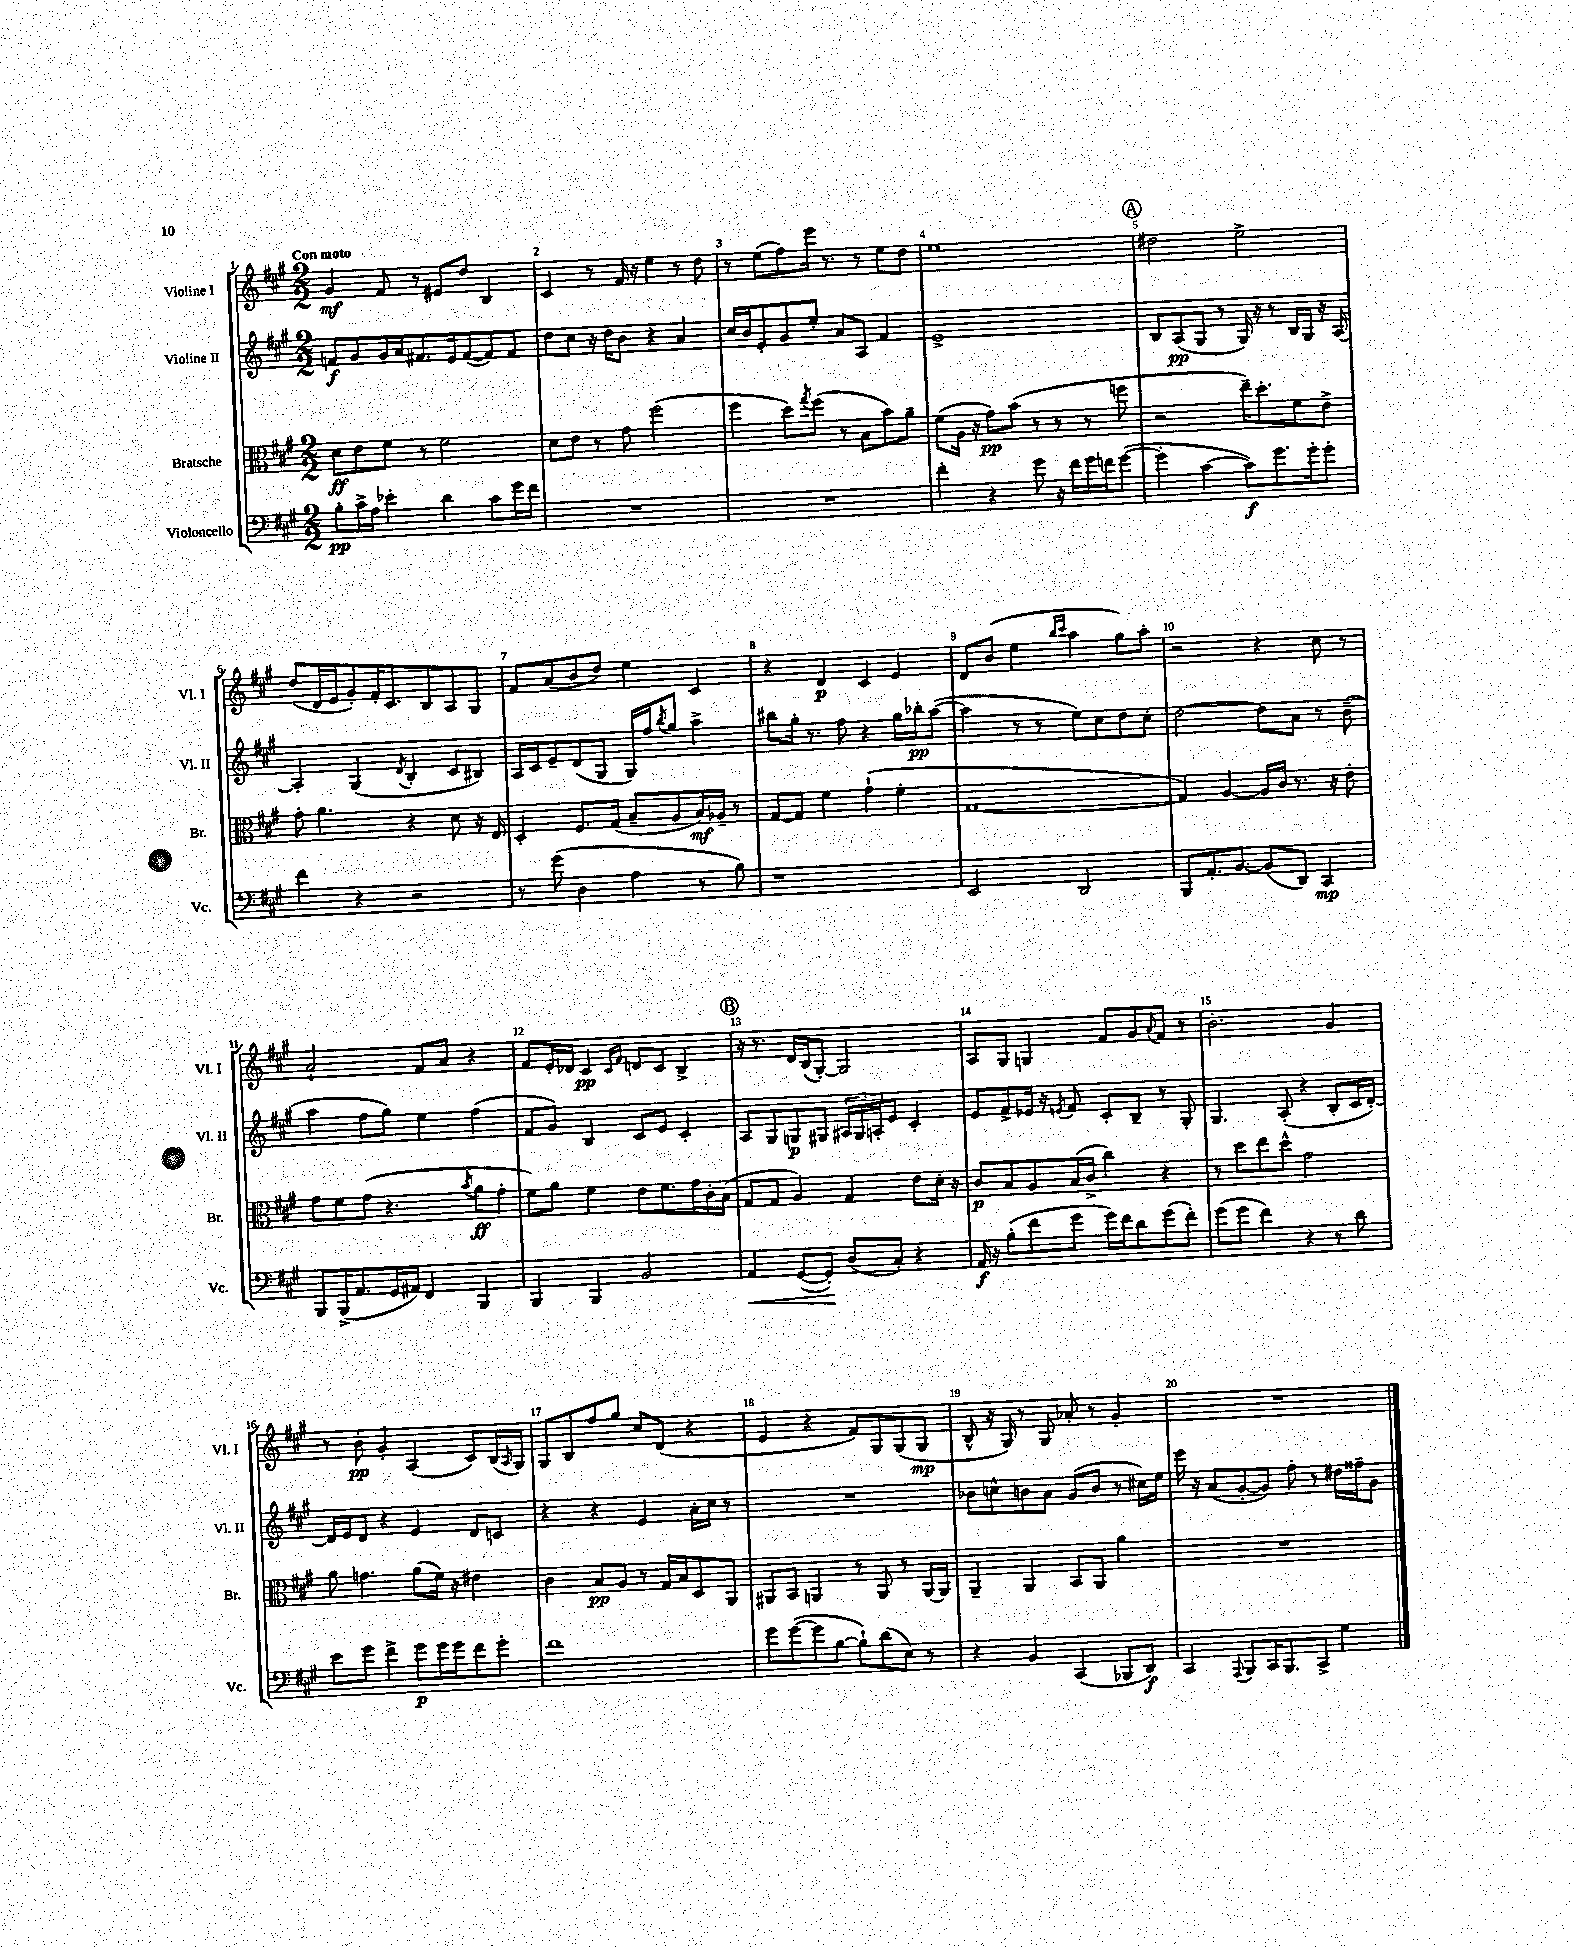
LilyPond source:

<<
\new StaffGroup <<
\new Staff = "s0" \with { instrumentName = "Violine I" shortInstrumentName = "Vl. I" } {
    \clef treble \key a \major \numericTimeSignature \time 2/2 \tempo "Con moto"
    gis'4\mf fis'8 r8 eis'8 d''8 b4 |
    cis'4 r8 fis'16 r16 e''4 r8 d''8 |
    r8 e''8( fis''8) e'''16 r8. r8 e''8 d''8 |
    e''1 |
    \mark \markup { \circle "A" } dis''2 e''2-> |
    d''8( d'16 e'16 gis'8-.) fis'16-. cis'8. b8 a8 gis8 |
    fis'8 a'8( b'8 d''8) e''4 cis'4 |
    r4 d'4\p cis'4 e'4 |
    d'8 b'8( e''4 \grace { b''16 cis'''16 } a''4 gis''8) a''8-. |
    r2 r4 cis''8 r8 |
    a'2-! fis'8 a'8 r4 |
    fis'8 e'16-. des'16 cis'4\pp \grace { cis'16 fis'16 } d'8 cis'8 b4-> |
    \mark \markup { \circle "B" } r16 r8. d'16 b16( gis8~-.) gis2 |
    a8 gis8 g4 fis'8 gis'8 \appoggiatura { a'8 } fis'8 r8 |
    b'2.-. gis'4 |
    r8 b'8-.\pp gis'4-. a4( cis'8) b16( \grace { a16 } gis16) |
    gis8 b8 fis''8 gis''8 cis''8 d'8( r4 |
    e'4 r4 fis'8) gis8 gis8( gis8\mp |
    b8-^ r16 gis16) r8 gis8 aes'8-. r8 gis'4-. |
    R1 \bar "|." |
}
\new Staff = "s1" \with { instrumentName = "Violine II" shortInstrumentName = "Vl. II" } {
    \clef treble \key a \major \numericTimeSignature \time 2/2
    f'8\f gis'8 gis'16 a'16 fis'8. e'16 fis'8~( fis'8) fis'8 |
    d''8 cis''8 r16 d''16 b'8 r4 a'4 |
    cis''16 b'16 e'8-. gis'8 e''8-. a'8 a8 fis'4 |
    e'1-> |
    \mark \markup { \circle "A" } b8 a8\pp( gis8 r8 gis16) r16 r8 b16 gis16 r16 a16~ |
    a4-. gis4( \acciaccatura { d'8 } b4-. cis'8 bis8) |
    a16 cis'16 e'8-- d'8( gis8 gis16) fis''16 \acciaccatura { b''8 } gis''8 a''4-> |
    bis''8 gis''16-. r8. fis''8 r4 gis''16 bes''16-.\pp a''8~( |
    a''4 r8 r8 e''8) cis''8 d''8 cis''8-. |
    d''2~ d''8 a'8 r8 b'8--( |
    a''4 fis''8 gis''8) e''4 fis''4( |
    fis'8 gis'8) b4 cis'8 e'8 cis'4-. |
    \mark \markup { \circle "B" } a8 gis8 g8\p gis8 \tuplet 3/2 { ais16 gis16 a16-. } e'8 cis'4-. |
    e'8 fis'8-> ees'16 r16 \acciaccatura { e'8 } fis'8 cis'8-. b8-- r8 gis8-. |
    gis4. a8-.( r4 b8-. cis'16 d'16~-.) |
    d'16 e'16 d'8 r4 e'4 d'8 c'8 |
    r4 r4 e'4 a'16-. cis''16 r8 |
    R1 |
    bes'8 c''8-^ b'8 a'8 gis'8( b'8 r8 cis''16) e''16 |
    e'''16 r16 a'8( gis'8~-. gis'8) fis''8-. r8 dis''16 fisis''16-- gis'8 \bar "|." |
}
\new Staff = "s2" \with { instrumentName = "Bratsche" shortInstrumentName = "Br." } {
    \clef alto \key a \major \numericTimeSignature \time 2/2
    d'8\ff e'8 fis'8 r8 fis'2 |
    d'8 e'8 r8 gis'8 fis''2( |
    fis''4 d''8) \acciaccatura { gis''8 } fis''8( r8 b8 b'8) a'8-- |
    fis'8( a16 r16 gis'8\pp) b'8( r8 r8 r8 f''8 |
    \mark \markup { \circle "A" } r2 e''16--) d''8.-. fis'8 e'8-> |
    gis'8-. a'4. r4 d'8 r16 e16 |
    d4-. fis8. gis16( b8-- a8 b16\mf) aes16-- r8 |
    gis8~ gis8 fis'4 gis'4-!( fis'4-. |
    gis1~ |
    gis4) a4~ a16 cis'16 r8. r16 e'8-. |
    gis'8 fis'8 gis'8( r4. \acciaccatura { b'8 } a'8\ff gis'8-. |
    fis'8) a'8 fis'4 e'8 fis'8. gis'16 cis'16-. b16( |
    \mark \markup { \circle "B" } gis8 gis8 a4) gis4 e'8 d'16-. r16 |
    cis'8\p b8 a8 b16( cis'16-> cis''4) r4 |
    r8 d''8 e''8 d''8-^ gis'2 |
    a'8 g'4. a'8( fis'16) r16 eis'4 |
    cis'4 b8\pp a8 r8 gis16 b16 d8 a,8 |
    ais,8 b,8 a,4 r8 a,8 r8 a,16~ a,16 |
    a,4-- a,4 b,8 a,8 a'4 |
    R1 \bar "|." |
}
\new Staff = "s3" \with { instrumentName = "Violoncello" shortInstrumentName = "Vc." } {
    \clef bass \key a \major \numericTimeSignature \time 2/2
    b8-.\pp cis'16-> a16 ees'4-. d'4 cis'8 gis'16 fis'16 |
    R1 |
    R1 |
    fis'4-. r4 gis'8 r16 fis'16 gis'16 f'16 gis'8~( |
    \mark \markup { \circle "A" } gis'4-. cis'4~ cis'8\f) gis'8. gis'16-. gis'8-. |
    fis'4 r4 r2 |
    r8 gis'8( d4 a4 r8 b8) |
    r1 |
    e,2 d,2 |
    b,,8 a,8.-. b,8.~ b,8( d,8) cis,4\mp |
    b,,8 b,,16->( a,8. gis,16 ais,16) fis,4 b,,4 |
    b,,4 b,,4 b,2 |
    \mark \markup { \circle "B" } a,4\< gis,8~( gis,8-.\!) d8( cis8-.) r4 |
    a,16\f r16 b8-.( fis'8 gis'8 gis'16) fis'16 d'8 gis'8( fis'8-.) |
    gis'8( gis'8 fis'4) r4 r8 d'8 |
    e'8 gis'8 fis'4-> gis'8\p gis'16 gis'16 fis'8 gis'8-. |
    fis'1 |
    gis'8 gis'8~( gis'8 b8~ b8-!) d'8( e8) r8 |
    r4 b,4 cis,4( bes,,8 d,8\f) |
    cis,4 \appoggiatura { a,,8 } b,,8 cis,16 b,,8. cis,8-> gis4 \bar "|." |
}
>>
>>
\layout { \context { \Score \override BarNumber.break-visibility = ##(#f #t #t) barNumberVisibility = #all-bar-numbers-visible } }
